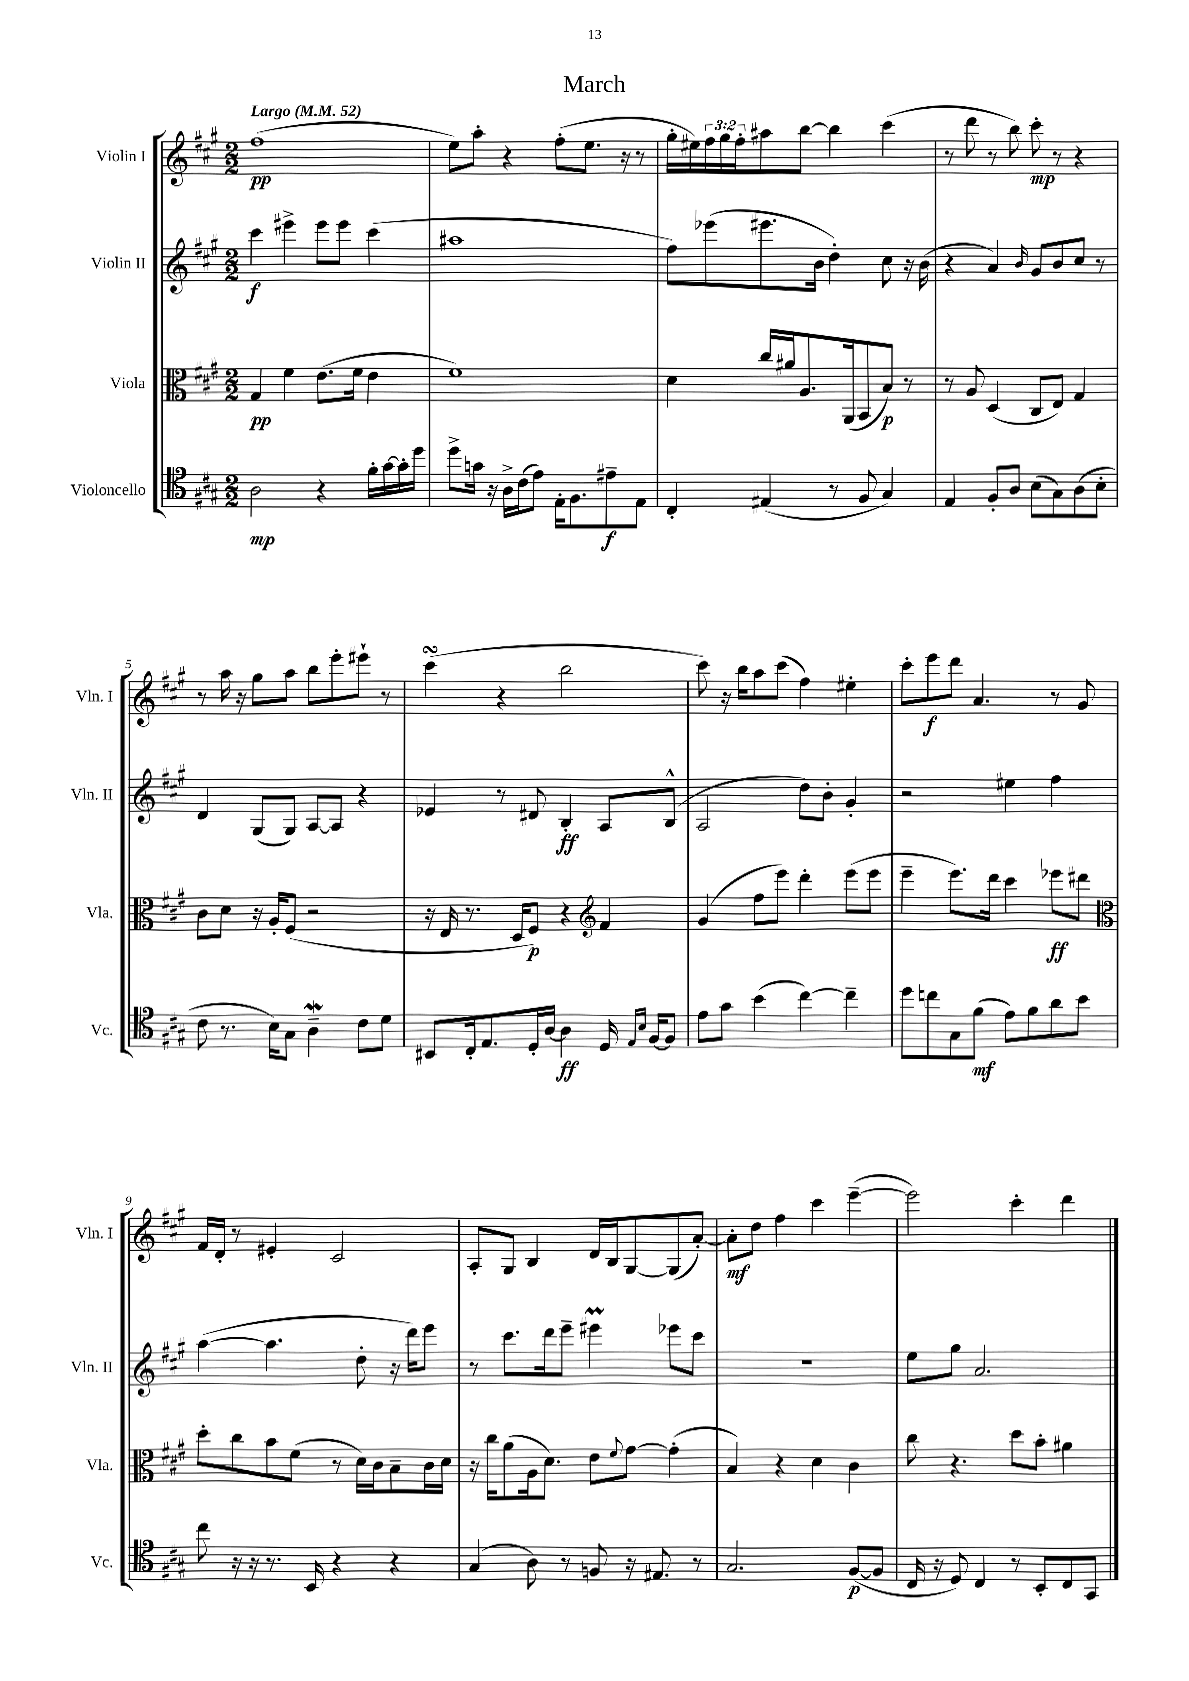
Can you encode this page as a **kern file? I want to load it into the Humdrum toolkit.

**kern	**kern	**kern	**kern
*staff4	*staff3	*staff2	*staff1
*clefC4	*clefC3	*clefG2	*clefG2
*k[f#c#g#]	*k[f#c#g#]	*k[f#c#g#]	*k[f#c#g#]
*M2/2	*M2/2	*M2/2	*M2/2
*MM52	*MM52	*MM52	*MM52
2A	4G#	4ccc#	(1ff#
.	4f#	4eee#^	.
4r	(8.e	8eee#	.
.	.	8eee#	.
.	16f#	.	.
16f#'	4e	(4ccc#	.
[16g#	.	.	.
16g#']	.	.	.
16dd	.	.	.
=	=	=	=
8dd^	1f#)	1aa#	8ee)
16g	.	.	8aa'
16r	.	.	.
16A^	.	.	4r
(16c#	.	.	.
8e)	.	.	.
16E'	.	.	(8ff#'
8.F#	.	.	.
.	.	.	8.ee
8e#~	.	.	.
.	.	.	16r
8E	.	.	8r
=	=	=	=
4C#'	4d	8ff#)	16gg#'
.	.	.	16ee#)
.	.	(8eee-	24ff#
.	.	.	24gg#
.	.	.	24ff#'
(4E#	16cc#	8.eee#	8aa#
.	16a#	.	.
.	8.A	.	[8bb
.	.	16b	.
8r	.	4dd')	4bb]
.	(16AA	.	.
8F#	8BB	.	.
4G#)	8B)	8cc#	(4ccc#
.	8r	16r	.
.	.	(16b	.
=	=	=	=
4E	8r	4r	8r
.	8A	.	8ddd
8F#'	(4D	4a)	8r
8A	.	.	8bb)
.	.	16qqb	.
(8B	8C#	8g#	8ccc#'
8G#)	8E)	8b	8r
(8A	4G#	8cc#	4r
8B'	.	8r	.
=	=	=	=
8c#	8c#	4d	8r
8.r	8d	.	16aa
.	.	.	16r
.	16r	(8G#	8gg#
16B)	16A'	.	.
8G#	(8F#	8G#)	8aa
4A~	2r	[8A	8bb
.	.	8A]	8eee'
8c#	.	4r	8eee#`
8d	.	.	8r
=	=	=	=
8BB#	16r	4e-	(4ccc#
.	16E	.	.
16C#'	8.r	.	.
8.E	.	.	.
.	.	8r	4r
.	16D	.	.
16D'	8F#)	8d#	.
[16A	.	.	.
4A]	4r	4B'	2bb
*	*clefG2	*	*
16D	4f#	8A	.
16qqE	.	.	.
16qqB	.	.	.
[16F#	.	.	.
8F#]	.	(8B^^	.
=	=	=	=
8e	(4g#	2A	8ccc#)
8g#	.	.	16r
.	.	.	16bb
(4b	8ff#	.	8aa
.	8eee)	.	(8ccc#
[4cc#)	4ddd'	8dd)	4ff#)
.	.	8b'	.
4cc#~]	(8eee	4g#'	4ee#'
.	8eee	.	.
=	=	=	=
8dd	4eee~	2r	8ccc#'
8cc	.	.	8eee
8G#	8.eee)	.	8ddd
(8f#	.	.	4.a
.	16ddd	.	.
8e)	4ccc#	4ee#	.
8f#	.	.	.
8a	8eee-	4ff#	8r
8b	8ddd#	.	8g#
=	=	=	=
*	*clefC3	*	*
8cc#	8dd'	([4aa	16f#
.	.	.	16d'
16r	8cc#	.	8r
16r	.	.	.
8.r	8b	4.aa]	4e#'
.	(8f#	.	.
16BB	.	.	.
4r	8r	.	2c#
.	16d)	8dd'	.
.	16c#	.	.
4r	8B~	16r	.
.	.	16ddd)	.
.	16c#	8eee	.
.	16d	.	.
=	=	=	=
(4G#	16r	8r	8A'
.	16cc#	.	.
.	(8a	8.ccc#	8G#
8A)	16A	.	4B
.	8.d)	16ddd	.
8r	.	8eee~	.
8F	8e	4eee#	16d
.	.	.	16B
.	8qqf#	.	.
16r	[8g#	.	[8G#
8.E#	.	.	.
.	(4g#']	8eee-	(8G#]
8r	.	8ccc#	[8a')
=	=	=	=
2.G#	4B)	1r	8a']
.	.	.	8dd
.	4r	.	4ff#
.	4d	.	4ccc#
([8F#	4c#	.	([4eee~
8F#]	.	.	.
=	=	=	=
16C#	8cc#	8ee	2eee])
16r	.	.	.
8D)	4.r	8gg#	.
4C#	.	2.a	.
8r	8dd	.	4ccc#'
8BB'	8b'	.	.
8C#	4a#	.	4ddd
8GG#	.	.	.
==	==	==	==
*-	*-	*-	*-
